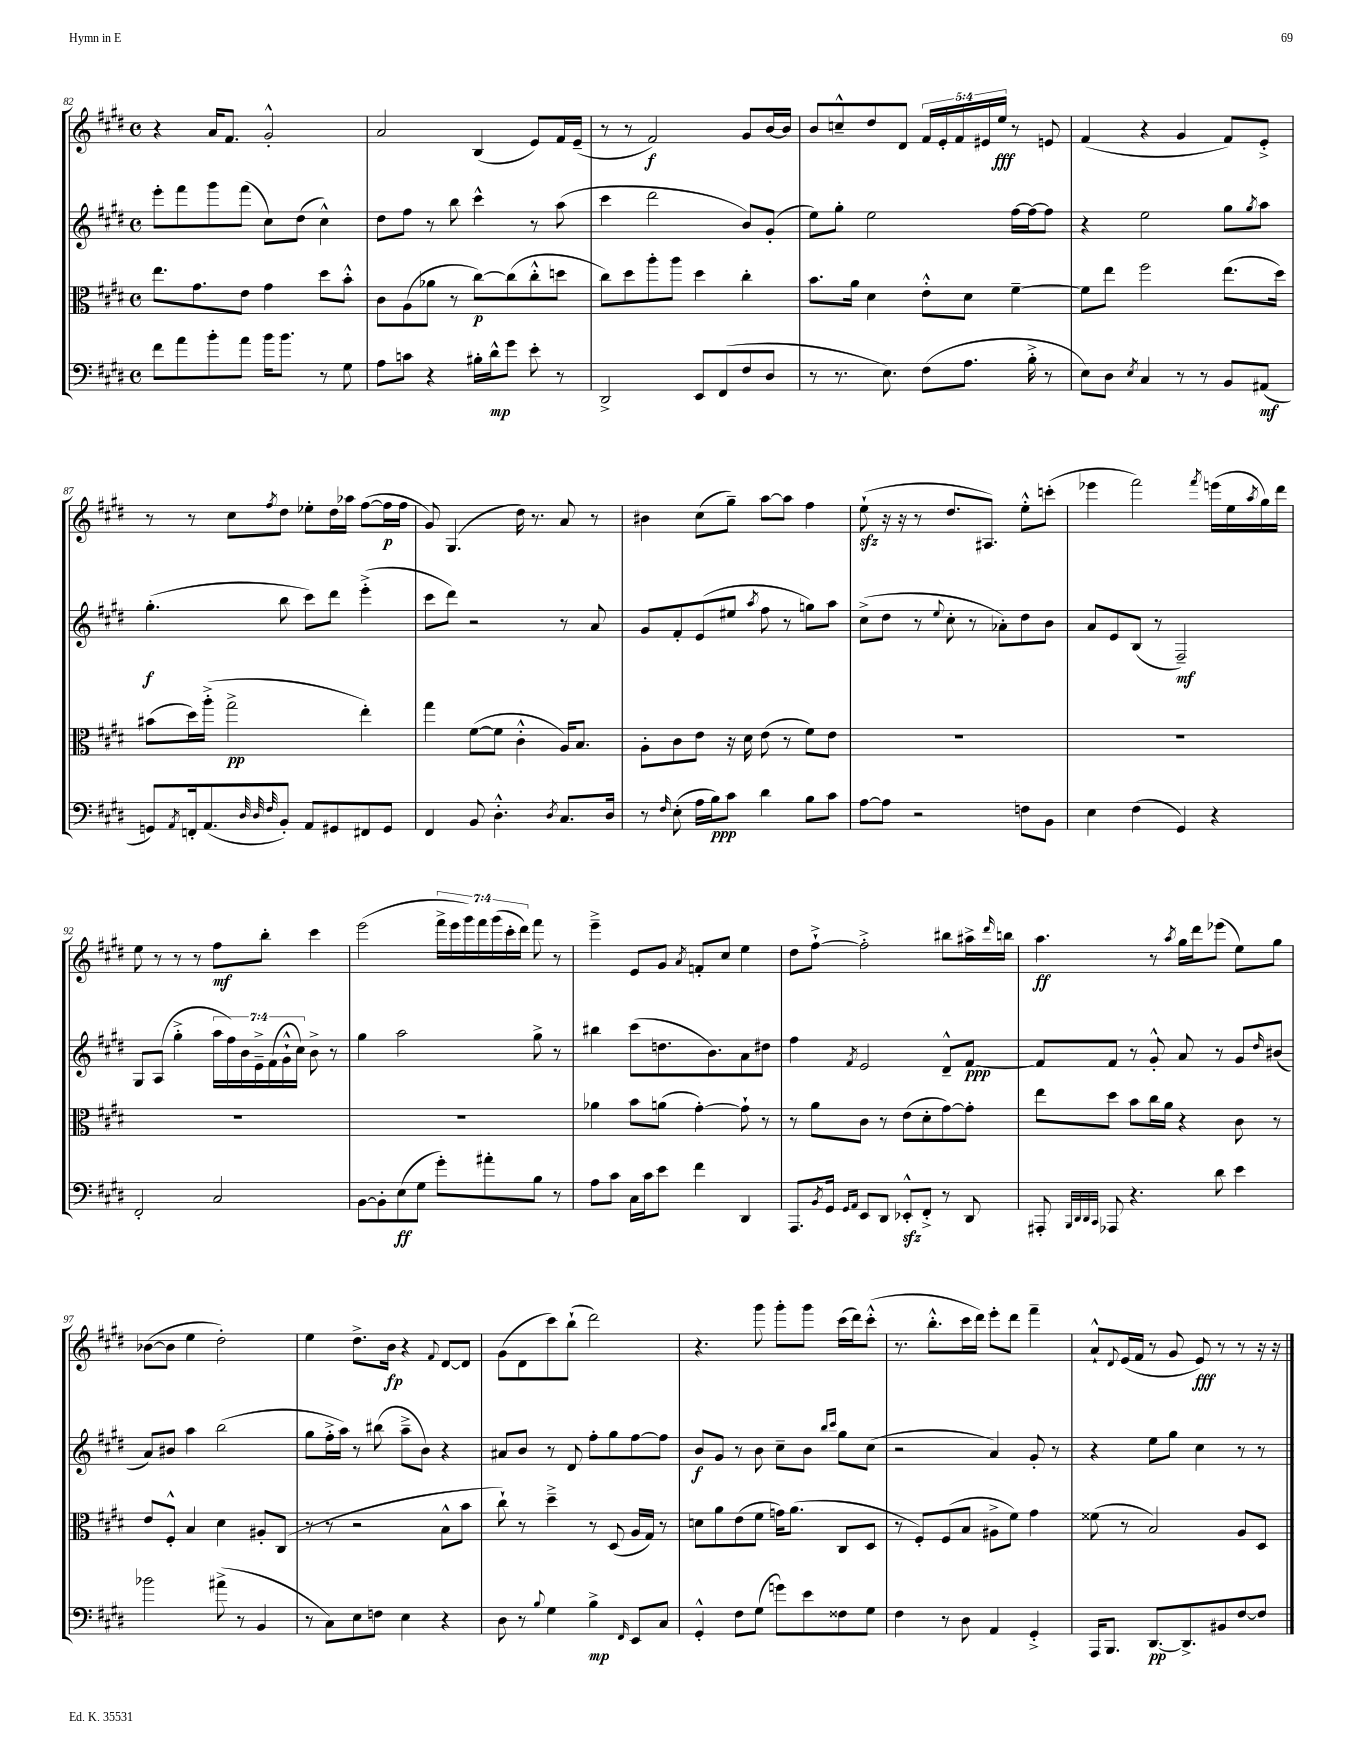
<<
\new StaffGroup <<
\new Staff = "s0" {
    \clef treble \key e \major \defaultTimeSignature \time 4/4 \override Staff.TupletNumber.text = #tuplet-number::calc-fraction-text
    r4 a'16 fis'8. gis'2-.-^ |
    a'2 b4( e'8) fis'16 e'16--( |
    r8 r8 fis'2\f) gis'8 b'16~ b'16 |
    b'8 c''8---^ dis''8 dis'8 \tuplet 5/4 { fis'16 e'16-. fis'16 eis'16 e''16\fff } r8 e'8 |
    fis'4( r4 gis'4 fis'8) e'8-.-> |
    r8 r8 cis''8 \acciaccatura { fis''8 } dis''8 ees''8-. dis''16 aes''16 fis''8~( fis''16\p fis''16 |
    gis'8) gis4.( dis''16) r8. a'8 r8 |
    bis'4 cis''8( gis''8--) a''8~ a''8 fis''4 |
    e''8-!\sfz( r16 r16 r8 dis''8. ais8.) e''8-.-^ c'''8-.( |
    ees'''4 fis'''2) \acciaccatura { fis'''8 } e'''16( e''16 \acciaccatura { a''8 } gis''16) dis'''16 |
    e''8 r8 r8 r8 fis''8\mf b''8-. cis'''4 |
    e'''2( \tuplet 7/4 { fis'''16-> e'''16 gis'''16) fis'''16 gis'''16( cis'''16-. dis'''16) } fis'''8 r8 |
    e'''4---> e'8 gis'8 \acciaccatura { a'8 } f'8-. cis''8 e''4 |
    dis''8 fis''8~-!-> fis''2-.-> bis''8 ais''16-> \grace { dis'''16 } b''16 |
    a''4.\ff r8 \acciaccatura { a''8 } gis''16 dis'''16 ees'''8( e''8) gis''8 |
    bes'8~( bes'8 e''4 dis''2-.) |
    e''4 dis''8.-> b'16\fp r4 \appoggiatura { fis'8 } dis'8~ dis'8 |
    gis'8( dis'8 cis'''8) b''8-!( dis'''2) |
    r4. gis'''8 gis'''8-. gis'''8 cis'''16( dis'''16) cis'''8-.-^( |
    r8. b''8.-.-^ cis'''16 dis'''16) e'''8-. dis'''8 fis'''4-- |
    a'8-!-^ \appoggiatura { dis'8 } e'16( fis'16 r8 gis'8 e'8\fff) r8 r8 r16 r16 \bar "|." |
}
\new Staff = "s1" {
    \clef treble \key e \major \defaultTimeSignature \time 4/4 \override Staff.TupletNumber.text = #tuplet-number::calc-fraction-text
    e'''8-. fis'''8 gis'''8 fis'''8( cis''8) dis''8( cis''4-^) |
    dis''8 fis''8 r8 b''8 cis'''4-^ r8 a''8( |
    cis'''4 dis'''2 b'8) gis'8-.( |
    e''8) gis''8-. e''2 fis''16~ fis''16~ fis''8 |
    r4 e''2 gis''8 \acciaccatura { gis''8 } a''8 |
    gis''4.-.\f( b''8 cis'''8) dis'''8 e'''4-.->( |
    cis'''8 dis'''8) r2 r8 a'8 |
    gis'8 fis'8-. e'8( eis''8 \acciaccatura { a''8 } fis''8 r8 g''8) a''8 |
    cis''8->( dis''8 r8 \appoggiatura { e''8 } cis''8-. r8 aes'8-.) dis''8 b'8 |
    a'8 e'8 b8( r8 fis2--\mf) |
    gis8 a8( gis''4-.-> \tuplet 7/4 { a''16 fis''16) b'16 e'16---> fis'16( gis'16-!-^ cis''16) } b'8-> r8 |
    gis''4 a''2 gis''8-> r8 |
    bis''4 cis'''8( d''8. b'8.) a'8 dis''8 |
    fis''4 \acciaccatura { fis'8 } e'2 dis'8---^ fis'8~\ppp |
    fis'8 fis'8 r8 gis'8-.-^ a'8 r8 gis'8 \grace { dis''16 } bis'8( |
    a'8) bis'8 a''4 b''2( |
    gis''8 fis''16-.-> a''16) r8 bis''8( a''8---> b'8) r4 |
    ais'8 b'8 r8 dis'8 fis''8-. gis''8 fis''8~ fis''8 |
    b'8\f gis'8 r8 b'8 cis''8-- b'8 \grace { b''16 cis'''16 } gis''8 cis''8( |
    r2 a'4) gis'8-. r8 |
    r4 e''8 gis''8 cis''4 r8 r8 \bar "|." |
}
\new Staff = "s2" {
    \clef alto \key e \major \defaultTimeSignature \time 4/4
    e''8. gis'8. e'8 gis'4 dis''8 b'8-.-^ |
    cis'8 a8( aes'8 r8 cis''8~\p) cis''8( cis''8-.-^ d''8 |
    cis''8) dis''8 a''8-. a''8 dis''4 cis''4-. |
    b'8. a'16 dis'4 e'8-.-^ dis'8 fis'4~-- |
    fis'8 e''8 fis''2 e''8.( dis''16) |
    bis'8( dis''16) a''16-.->( gis''2->\pp e''4-.) |
    gis''4 fis'8~( fis'8 cis'4-.-^ a16) b8. |
    a8-. cis'8 e'8 r16 dis'16 e'8( r8 fis'8) e'8 |
    R1 |
    R1 |
    R1 |
    R1 |
    aes'4 b'8 a'8( gis'4~-.) gis'8-! r8 |
    r8 a'8 cis'8 r8 e'8( dis'8-. gis'8~) gis'8-. |
    e''8 dis''8 b'8 cis''16 a'16 r4 cis'8 r8 |
    e'8 fis8-.-^ b4 dis'4 ais8-. cis8( |
    r8 r8 r2 b8-^ b'8 |
    cis''8-!) r8 dis''4---> r8 dis8( a16 gis16) r8 |
    d'8 a'8 e'8( fis'8 g'16) a'8.( cis8 dis8 |
    r8 fis8-.) fis8( b8 ais8-> fis'8) gis'4 |
    fisis'8( r8 b2) a8 dis8 \bar "|." |
}
\new Staff = "s3" {
    \clef bass \key e \major \defaultTimeSignature \time 4/4
    fis'8 a'8 b'8-. a'8 b'16 b'8. r8 gis8 |
    a8 c'8 r4 bis16-. dis'16-^\mp gis'8 e'8-. r8 |
    dis,2-> e,8 fis,8( fis8 dis8 |
    r8 r8. e8.) fis8( a8. b16-.-> r8 |
    e8) dis8 \acciaccatura { e8 } cis4 r8 r8 b,8 ais,8\mf( |
    g,8) \acciaccatura { a,8 } f,16-. a,8.( \grace { dis32 dis32 fis32 } b,8-.) a,8 gis,8 fis,8 gis,8 |
    fis,4 b,8 dis4.-.-^ \acciaccatura { dis8 } cis8. dis16 |
    r8 \grace { fis16 } e8-.( a16 b16\ppp) cis'8 dis'4 b8 cis'8 |
    a8~ a8 r2 f8 b,8 |
    e4 fis4( gis,4) r4 |
    fis,2-. cis2 |
    b,8~ b,8-. e8\ff( gis8 gis'8-.) ais'8-. b8 r8 |
    a8 cis'8 cis16 cis'16 e'8 fis'4 dis,4 |
    a,,8. \acciaccatura { b,8 } gis,16 \grace { gis,16 a,16 } e,8 dis,8 ees,8-.-^\sfz fis,8-.-> r8 dis,8 |
    ais,,8-. \grace { b,,32 dis,32 dis,32 cis,32 } aes,,8 r4. dis'8 e'4 |
    bes'2 ais'8->( r8 b,4 |
    r8 cis8) e8 f8 e4 r4 |
    dis8 r8 \appoggiatura { b8 } gis4 b4->\mp \grace { fis,16 } e,8 cis8 |
    gis,4-.-^ fis8 gis8( g'8) e'8 fisis8 gis8 |
    fis4 r8 dis8 a,4 gis,4-.-> |
    a,,16 b,,8. dis,8.~\pp dis,8.-> bis,8 fis8~ fis8 \bar "|." |
}
>>
>>
\layout { \context { \Score currentBarNumber = #82 } }
